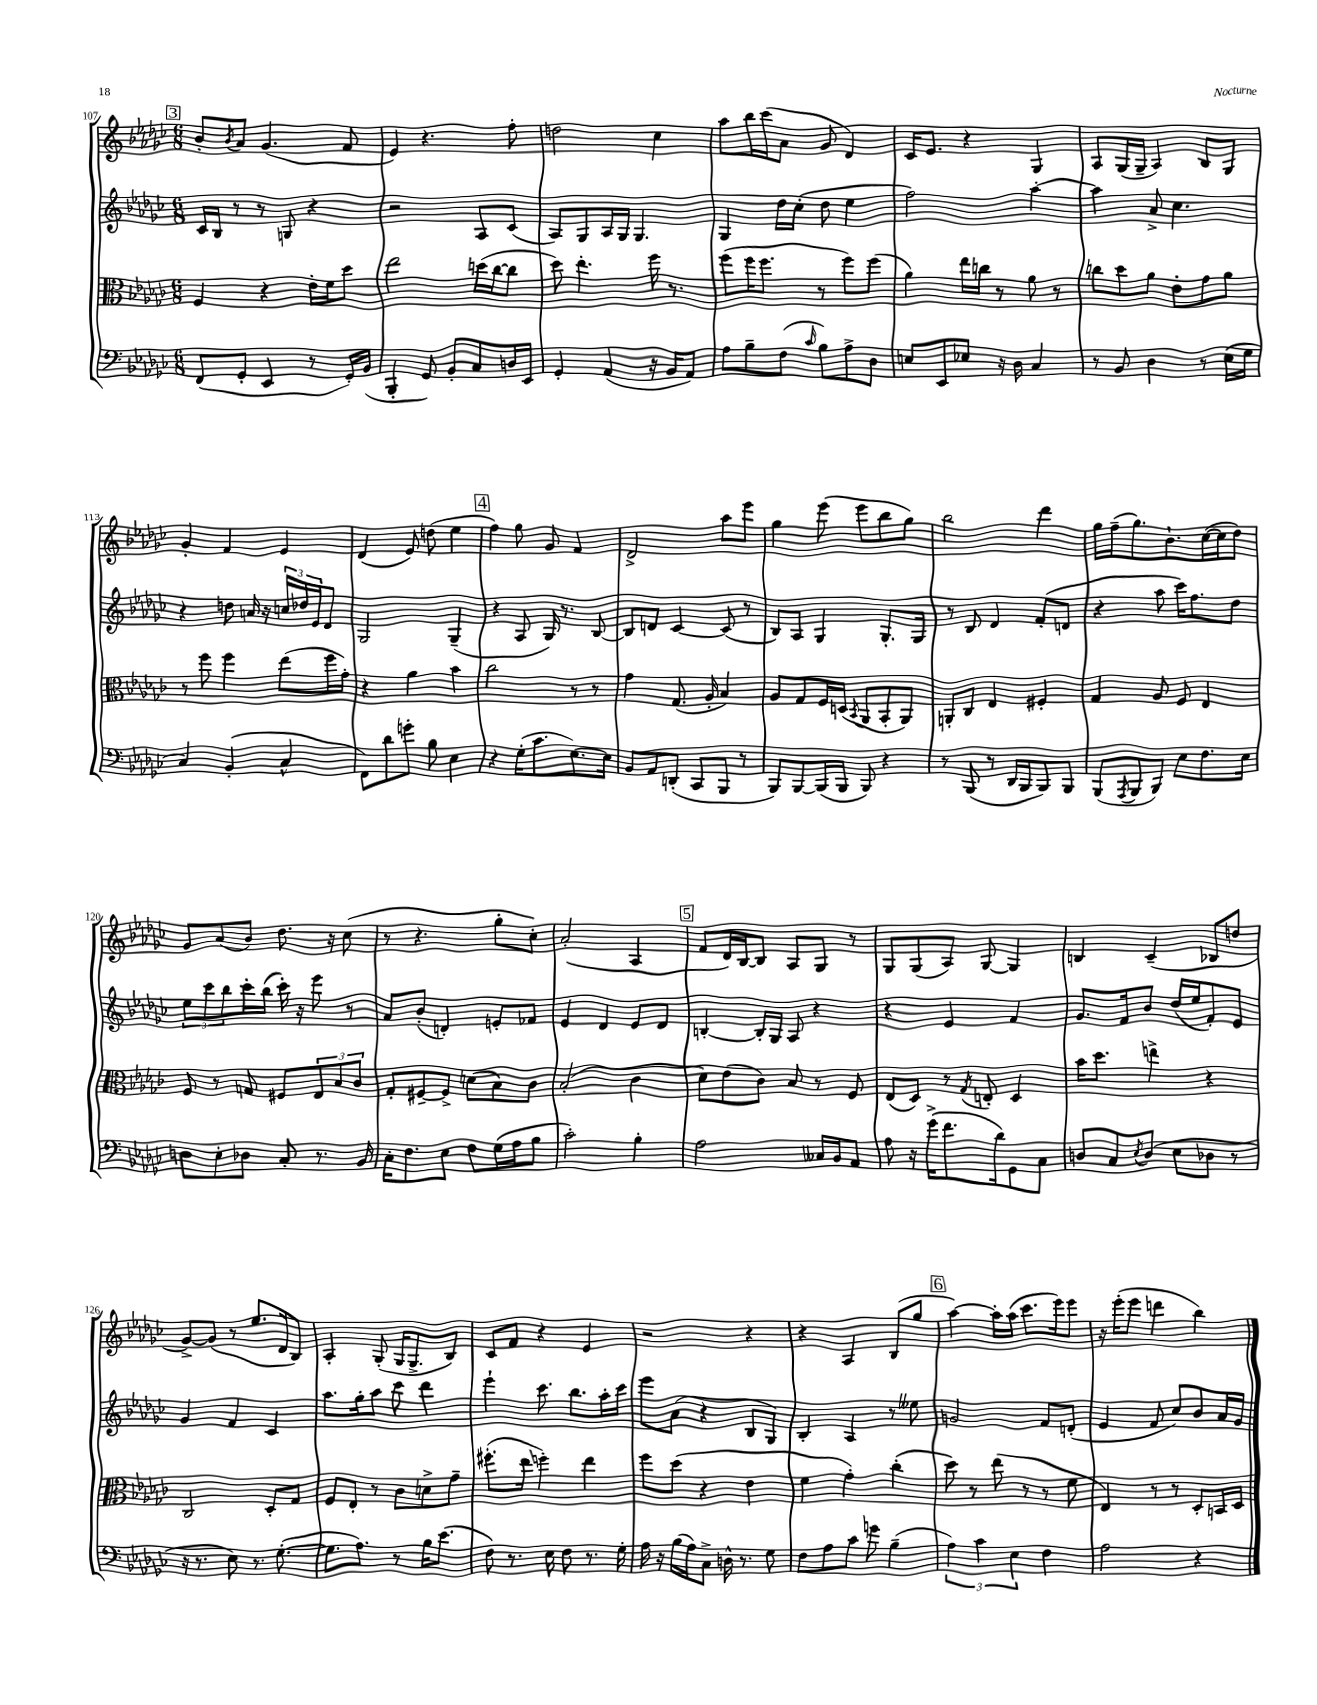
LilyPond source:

<<
\new StaffGroup <<
\new Staff = "s0" {
    \clef treble \key ges \major \numericTimeSignature \time 6/8
    \mark \markup { \box "3" } bes'8-. \acciaccatura { bes'8 } aes'8 ges'4.( f'8 |
    ees'4) r4. f''8-. |
    d''2 ces''4 |
    aes''8 bes''16 ces'''16( aes'8 ges'8 des'4) |
    ces'16 ees'8. r4 ges4 |
    aes8 ges16( ges16-- aes4) bes8 ges8 |
    ges'4-. f'4 ees'4 |
    des'4( ees'8) d''8( ees''4 |
    \mark \markup { \box "4" } f''4) ges''8 ges'8 f'4 |
    des'2-> aes''8 ees'''8 |
    ges''4 ees'''8( ees'''8 bes''8 ges''8) |
    bes''2 des'''4 |
    ges''16 f''16--( ges''8.) bes'8.-! ces''16~( ces''16 des''8) |
    ges'8 aes'8( bes'8) des''8. r16 ces''8( |
    r8 r4. ges''8-. ces''8-.) |
    aes'2-.( aes4 |
    \mark \markup { \box "5" } f'8 des'16) bes16~ bes8 aes8 ges8 r8 |
    ges8 ges8( aes8) ges8~ ges4 |
    b4 ces'4--( bes8 d''8 |
    ges'8~->) ges'8( r8 ees''8. des'16 bes8) |
    aes4-. ges8-.( ges16 ges8.-> bes8) |
    ces'8 f'8 r4 ees'4 |
    r2 r4 |
    r4 aes4 bes8( ges''8 |
    \mark \markup { \box "6" } aes''4~) aes''16-. aes''16( ces'''8. ees'''16) ees'''8 |
    r16 ees'''16-.( ees'''8 d'''4 bes''4) \bar "|." |
}
\new Staff = "s1" {
    \clef treble \key ges \major \numericTimeSignature \time 6/8
    \mark \markup { \box "3" } ces'16 bes16 r8 r8 g8 r4 |
    r2 aes8 ces'8( |
    aes8) ges8 aes16 ges16 ges4. |
    ges4 des''16 ces''16-.( des''8 ees''4 |
    f''2) aes''4~-. |
    aes''4 aes'8-> ces''4. |
    r4 d''8 a'16 r16 \tuplet 3/2 { c''16 des''16 ees'16 } des'8 |
    ges2 ges4--( |
    \mark \markup { \box "4" } r4 aes8 ges16) r8. bes8~ |
    bes8 d'8 ces'4~ ces'8( r8 |
    bes8) aes8 ges4 ges8.-. ges16 |
    r8 bes8 des'4 f'8-.( d'8 |
    r4 aes''8 ces'''16) f''8. des''8 |
    \tuplet 3/2 { ees''8 ces'''8 bes''8 } ces'''16-. bes''16( ces'''16-.) r16 ees'''8 r8 |
    aes'8 bes'8-.( d'4-.) e'8-. fes'8 |
    ees'4 des'4 ees'8 des'8 |
    \mark \markup { \box "5" } b4~-. b16-. ges16 aes8 r4 |
    r4 ees'4 f'4 |
    ges'8. f'16 bes'8 des''16( ees''16 f'8-.) ees'8 |
    ges'4 f'4 ces'4 |
    aes''8. ges''16-. aes''8 ces'''8 des'''4 |
    ees'''4-! ces'''8. bes''8. aes''16-. ces'''16 |
    ees'''8 aes'8( r4 bes8 ges8) |
    bes4-. aes4 r8 eeses''8 |
    \mark \markup { \box "6" } g'2 f'8 d'8-.( |
    ees'4 f'8 ces''8) bes'8 aes'16 ges'16 \bar "|." |
}
\new Staff = "s2" {
    \clef alto \key ges \major \numericTimeSignature \time 6/8
    \mark \markup { \box "3" } f4 r4 ees'16-. f'16 des''8 |
    ees''2 d''16( ces''16~ ces''8 |
    des''8) ees''4.-. f''16 r8. |
    f''8( f''16 f''8. r8 f''8) f''8( |
    aes'4) ees''16 c''16 r8 aes'8 r8 |
    c''8 des''8 aes'8 ees'8-. ges'8 aes'8 |
    r8 f''8 f''4 ees''8( f''16 ges'16-.) |
    r4 aes'4 bes'4 |
    \mark \markup { \box "4" } ces''2 r8 r8 |
    ges'4 ges8.( aes16-. bes4) |
    aes8 ges8 f16 d16( \acciaccatura { bes,8 } aes,8 bes,8-. aes,8) |
    a,8-. ces8 ees4 fis4-. |
    ges4 aes8 f8 ees4 |
    f8 r8 g8 fis8 \tuplet 3/2 { ees8 bes8 ces'8 } |
    ges8-. fis8~-- fis8-> d'8( bes8) ces'8 |
    bes2-.( ces'4 |
    \mark \markup { \box "5" } des'8) ees'8( ces'8) bes8 r8 f8 |
    ees8( des8) r8 \acciaccatura { ges8 } e8-. des4 |
    bes'16 des''8. e''4-> r4 |
    ces2 des8-. ges8 |
    f8 ees8-. r8 ces'8 d'8-> ges'8-- |
    fis''8.-.( ees''16 f''4-.) ees''4 |
    f''8 des''8( r4 ees'4 |
    f'4 ges'4-.) ces''4-.( |
    \mark \markup { \box "6" } des''8) r8 ees''8( r8 r8 f'8 |
    ees4) r8 r8 des8-. b,16 des16 \bar "|." |
}
\new Staff = "s3" {
    \clef bass \key ges \major \numericTimeSignature \time 6/8
    \mark \markup { \box "3" } f,8( ges,8-. ees,4 r8 ges,16-.) bes,16( |
    bes,,4-. ges,8) bes,8-. ces8 d16 ees,16 |
    ges,4-. aes,4( r16 bes,16 aes,8) |
    aes8 bes8-- f8( \grace { ces'16 } bes8) aes8-> des8 |
    e8 ees,8 ees8 r16 des16 ces4 |
    r8 bes,8 des4 r8 ees16( ges16 |
    ces4) bes,4-.( ces4-^ |
    f,8) des'8 g'8-. bes8 ees4 |
    \mark \markup { \box "4" } r4 ges16-.( ces'8. ees8.~) ees16 |
    bes,8 aes,8 d,8-.( ces,8 bes,,8 r8 |
    bes,,8) bes,,8~ bes,,16( bes,,16 bes,,8) r4 |
    r8 bes,,8( r8 des,16 bes,,16 bes,,8) bes,,8 |
    bes,,8( \acciaccatura { aes,,8 } bes,,8 bes,,8) ees8 f8. ees16 |
    d8 ees8-. des8 ces8-. r8. bes,16 |
    ces16-. f8. ees8 f8 ges16( aes16 bes8 |
    ces'2-.) bes4-. |
    \mark \markup { \box "5" } aes2 ceses16 bes,16 aes,8 |
    aes8 r16 ges'16->( f'8. des'16) ges,8 ces8 |
    d8 ces8 \acciaccatura { ees8 } d8( ees8 des8 r8 |
    r16 r8. ees8) r8. ges8.~-.( |
    ges8. aes8.) r8 bes16 ees'8.( |
    f8) r8. ees16 f8 r8. ges16-. |
    aes16 r16 bes16( aes16) ces8-> d16-^ r8. ges8 |
    f8 aes8 ces'8 g'8 bes4--( |
    \mark \markup { \box "6" } \tuplet 3/2 { aes4) ces'4 ees4 } f4 |
    aes2 r4 \bar "|." |
}
>>
>>
\layout { \context { \Score currentBarNumber = #107 } }
